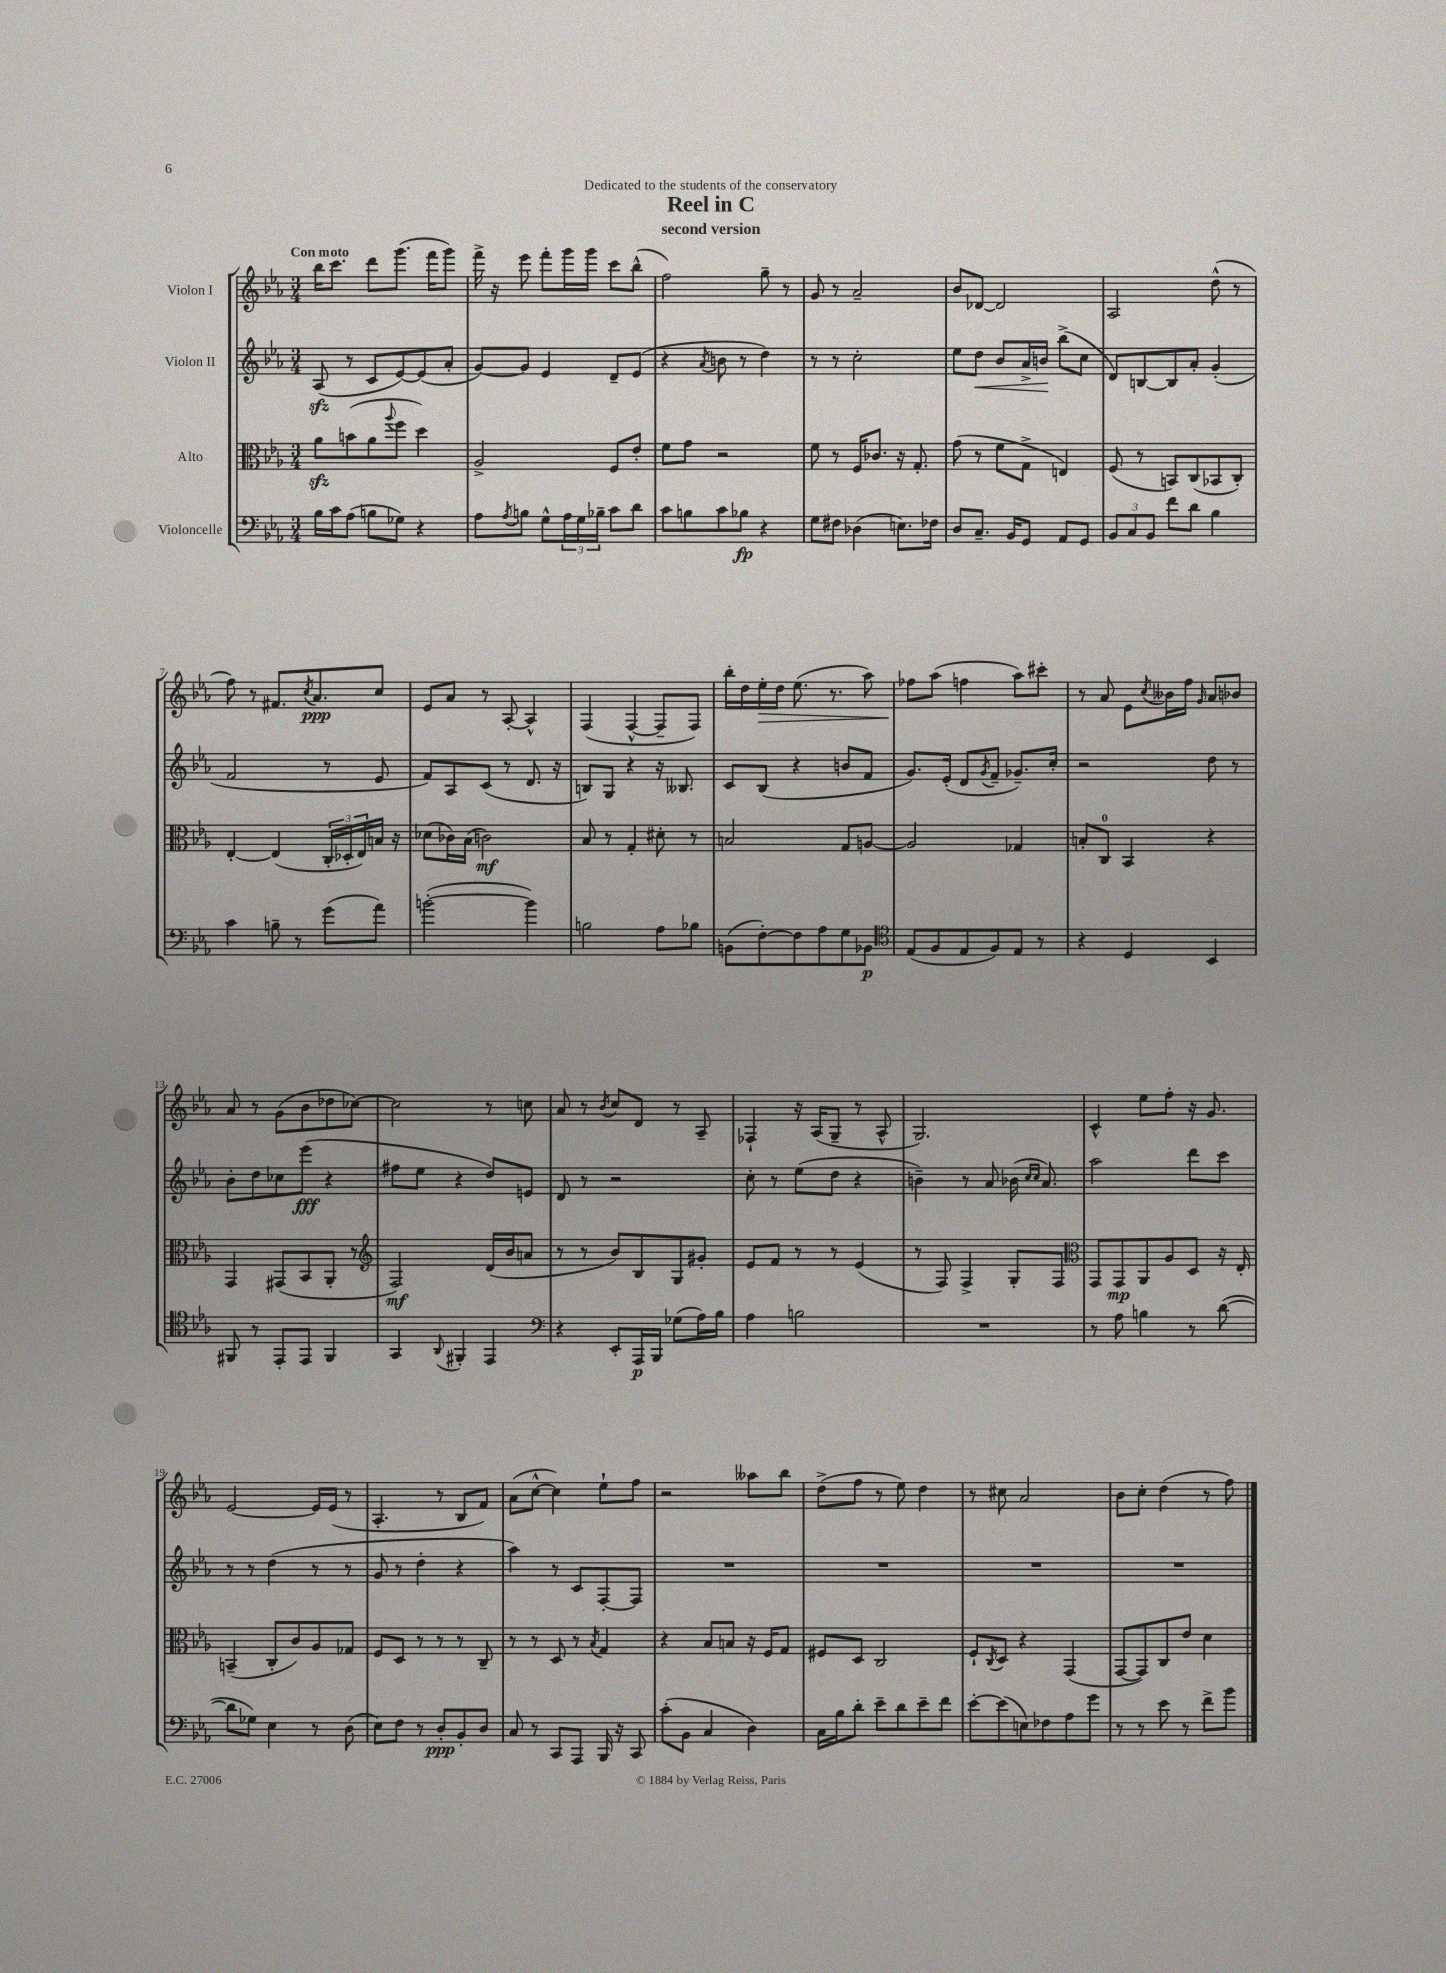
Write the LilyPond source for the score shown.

\header { title = "Reel in C" subtitle = "second version" dedication = "Dedicated to the students of the conservatory" }
<<
\new StaffGroup <<
\new Staff = "s0" \with { instrumentName = "Violon I" } {
    \clef treble \key ees \major \numericTimeSignature \time 3/4 \tempo "Con moto"
    bes''16 c'''8. d'''8 g'''8.( f'''16 g'''8) |
    f'''16-> r16 ees'''8 f'''8-. g'''16 g'''16 c'''8 bes''8-^( |
    f''2) g''8-- r8 |
    g'8 r8 aes'2-- |
    bes'8 des'8~ des'2 |
    aes2 d''8-^( r8 |
    f''8) r8 fis'8. \acciaccatura { c''8 } aes'8.\ppp c''8 |
    ees'8 aes'8 r8 aes8~-. aes4-^ |
    f4( f4~-^ f8-- f8) |
    bes''16-. d''16 ees''16-.\> d''16 ees''8.( r8. aes''8) |
    fes''8\! aes''8( f''4 aes''8) cis'''8-. |
    r8 aes'8 ees'8 \acciaccatura { c''8 } beses'16 f''16 \grace { g'16 } aes'8 bes'8 |
    aes'8 r8 g'8( bes'8 des''8 ces''8~) |
    ces''2 r8 c''8 |
    aes'8 r8 \acciaccatura { bes'8 } c''8 d'8 r8 aes8-- |
    fes4-! r16 aes16( g8-- r8 aes8-^ |
    g2.) |
    c'4-^ ees''8 f''8-. r16 g'8. |
    ees'2~ ees'16 ees'16( r8 |
    aes4.-. r8 bes8 f'8) |
    aes'8( c''8~-^ c''4) ees''8-! f''8 |
    r2 aeses''8 bes''8 |
    d''8->( f''8 r8 ees''8) d''4 |
    r8 cis''8 aes'2 |
    bes'8 c''8-. d''4( r8 f''8) \bar "|." |
}
\new Staff = "s1" \with { instrumentName = "Violon II" } {
    \clef treble \key ees \major \numericTimeSignature \time 3/4
    aes8\sfz( r8 c'8 ees'8~) ees'8( aes'8-. |
    g'8~) g'8 ees'4 d'8-- ees'8( |
    r4 \acciaccatura { aes'8 } b'8 r8 d''4) |
    r8 r8 c''2-. |
    ees''8 d''8\< bes'8 aes'16-> b'16\! bes''8->( c''8 |
    d'8) b8~ b8 aes'8-. g'4-.( |
    f'2 r8 ees'8 |
    f'8) aes8 c'8( r8 d'8. r16 |
    b8) g8 r4 r16 beses8. |
    c'8 bes8( r4 b'8 f'8 |
    g'8.) ees'16-.( d'8 \acciaccatura { g'8 } f'8-- ges'8.--) c''16-. |
    r2 d''8 r8 |
    bes'8-. d''8 ces''8 ees'''8\fff( r4 |
    fis''8 ees''8 r4 d''8) e'8 |
    d'8 r8 r2 |
    c''8-. r8 ees''8( d''8 r4 |
    b'4--) r8 aes'8 bes'16( \grace { c''16 c''16 } aes'8.) |
    aes''2 d'''8 c'''8 |
    r8 r8 d''4( r8 r8 |
    g'8 r8 d''4-. r4 |
    aes''4) r8 c'8 f8~-. f8 |
    R2. |
    R2. |
    R2. |
    R2. \bar "|." |
}
\new Staff = "s2" \with { instrumentName = "Alto" } {
    \clef alto \key ees \major \numericTimeSignature \time 3/4
    aes'8\sfz b'8( aes'8 \appoggiatura { aes''8 } f''8 d''4) |
    aes2-> f8 ees'8-. |
    f'8 g'8 r2 |
    f'8 r8 f16 ces'8. r16 g8.-. |
    g'8( r8 f'8 g8-> e4) |
    f8( r8 b,8) c8( bes,8 c8-.) |
    ees4~-. ees4( \tuplet 3/2 { c16-. des16-. ees16) } b16 r16 |
    des'8( ces'16) bes16( c'2\mf) |
    bes8 r8 g4-. dis'8-. r8 |
    b2 g8 a8~ |
    a2 ges4 |
    b8-. c8-0 bes,4 r4 |
    g,4 gis,8( bes,8 aes,8-. r8 |
    \clef treble f2\mf) d'16( bes'16 a'8 |
    r8 r8 bes'8) bes8 g8 gis'8-. |
    ees'8 f'8 r8 r8 ees'4( |
    r8 f8) f4-> g8-. f8 |
    \clef alto g,8 g,8\mp aes,8 aes8 d8 r16 ees16-. |
    b,4--( c8-. c'8) aes8 ges8 |
    f8 d8 r8 r8 r8 c8-- |
    r8 r8 d8 r8 \acciaccatura { bes8 } g4 |
    r4 bes8 b8 r16 f16 g8 |
    fis8 d8 c2 |
    f8-! \acciaccatura { c8 } d8 r4 g,4( |
    g,8~ g,8) c8 ees'8 d'4 \bar "|." |
}
\new Staff = "s3" \with { instrumentName = "Violoncelle" } {
    \clef bass \key ees \major \numericTimeSignature \time 3/4
    bes16 c'16 aes8( b8 ges8) r4 |
    aes8 \acciaccatura { aes8 } b8 g8-^ \tuplet 3/2 { aes16 g16 bes16-- } c'8 d'8 |
    c'8 b8 c'8 bes8\fp r4 |
    g8 fis8 des4( e8.) fes16 |
    d8 c8.-- bes,16 g,8 aes,8 g,8 |
    \tuplet 3/2 { bes,8 c8 bes,8 } f'8 d'8 bes4 |
    c'4 b8-- r8 g'8( aes'8) |
    b'2~-.( b'4) |
    b2 aes8 bes8 |
    b,8( f8~-.) f8 aes8 g8 bes,8\p |
    \clef tenor ees8( f8 ees8 f8) ees8 r8 |
    r4 d4 bes,4 |
    fis,8 r8 ees,8-. ees,8 fis,4 |
    g,4 \appoggiatura { aes,8 } fis,4-. ees,4 |
    \clef bass r4 ees,8-. aes,,16\p bes,,16 ges8( aes16) bes16 |
    aes4 b2 |
    R2. |
    r8 aes8 b4 r8 d'8~( |
    d'8 ges8) ees4 r8 d8( |
    ees8) f8 r8 d8-.\ppp bes,8-. d8 |
    c8 r8 c,8 aes,,8 bes,,16 r16 c,8 |
    c'8-.( bes,8 c4 d4) |
    c16 bes16 d'8-. ees'8-- d'8 ees'8-- f'8 |
    ees'8~-. ees'8( e8) fes8 aes8 g'8 |
    r8 r8 ees'8 r8 f'8-> bes'8 \bar "|." |
}
>>
>>
